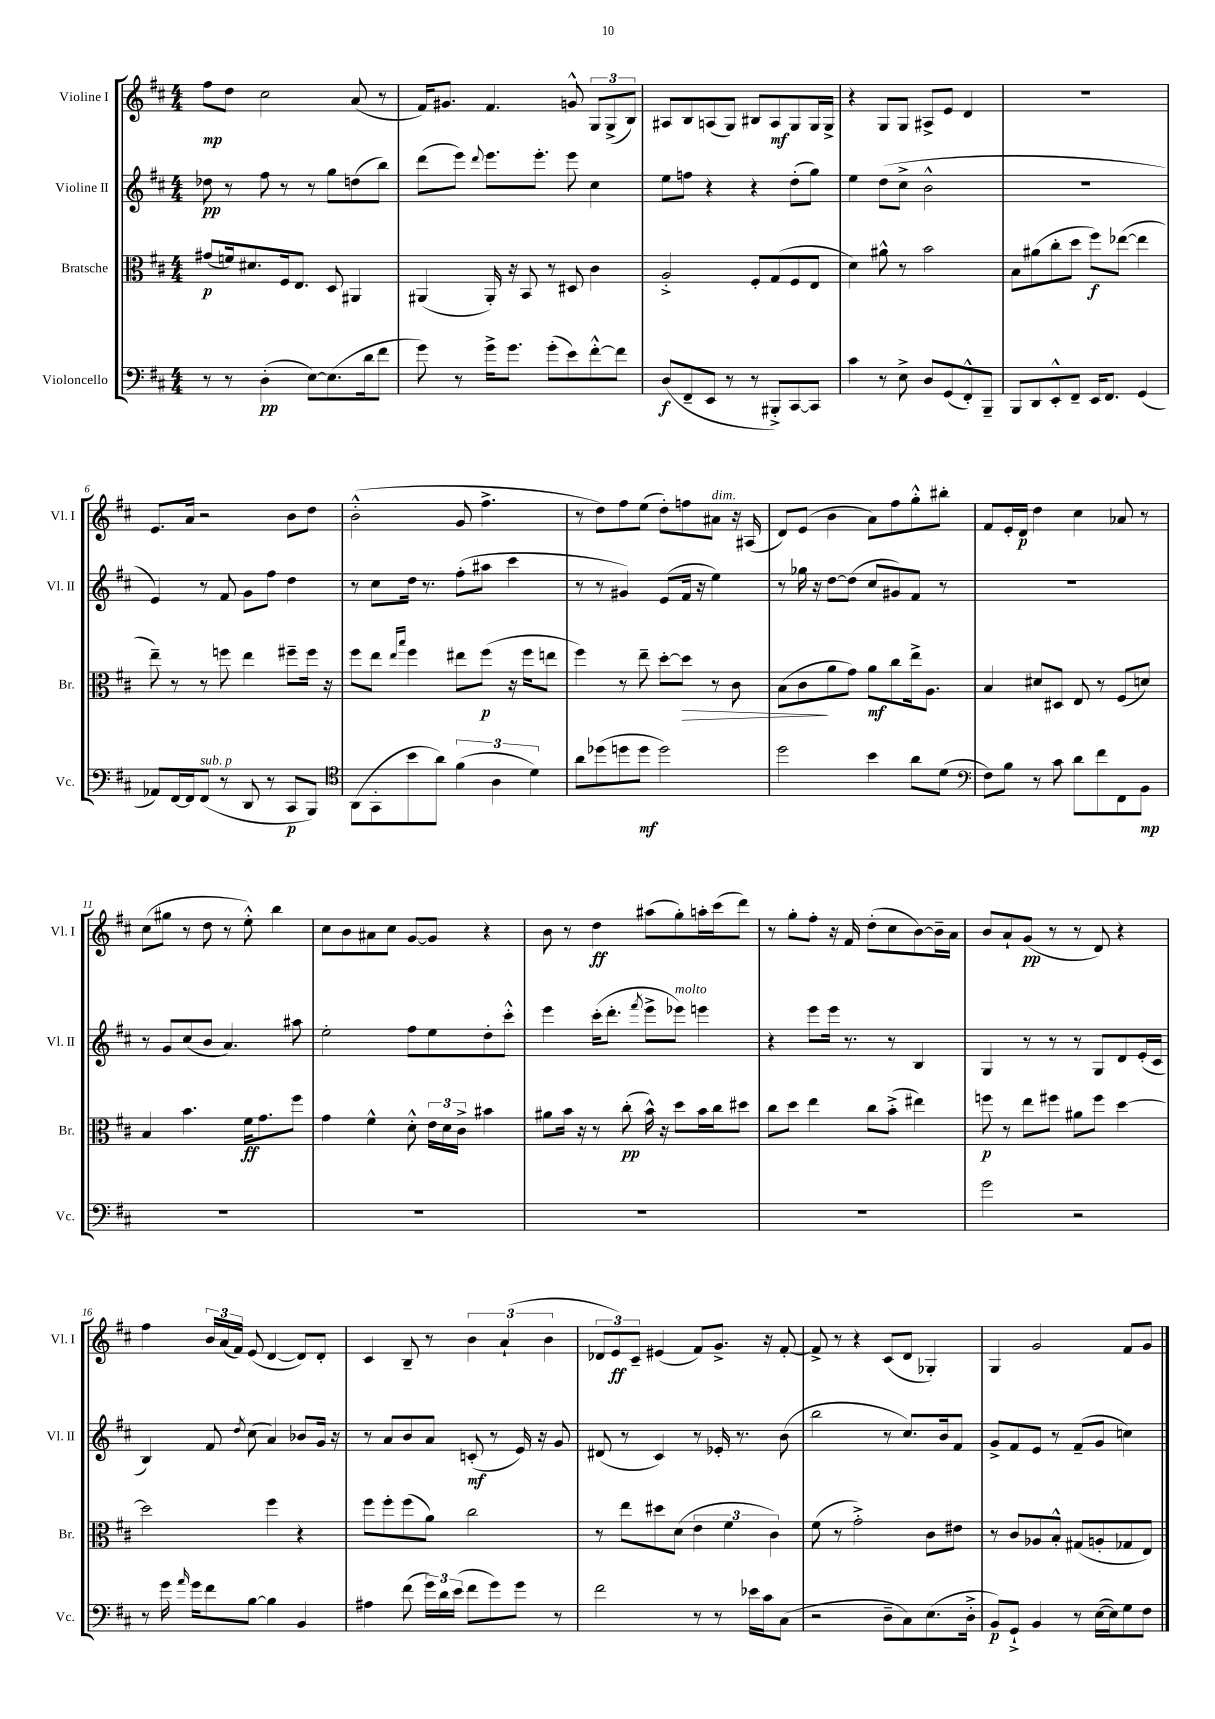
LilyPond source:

<<
\new StaffGroup <<
\new Staff = "s0" \with { instrumentName = "Violine I" shortInstrumentName = "Vl. I" } {
    \clef treble \key d \major \numericTimeSignature \time 4/4
    \autoBeamOff fis''8[\mp d''8] cis''2 a'8( r8 |
    fis'16[) gis'8.] fis'4. g'8-^ \tuplet 3/2 { g8[ g8->( b8]) } |
    ais8[ b8 a8( g8]) bis8[ a8\mf g8 g16 g16]-> |
    r4 g8[ g8] ais8[-> e'8] d'4 |
    R1 |
    e'8.[ a'16] r2 b'8[ d''8] |
    b'2-.-^( g'8 fis''4.-> |
    r8 d''8[) fis''8 e''8]( d''8[-.) f''8 ais'8]^\markup { \italic "dim." } r16 ais16( |
    d'8[) e'8]( b'4 a'8[) fis''8 g''8-.-^ bis''8]-. |
    fis'8[ e'16-. d'16]\p d''4 cis''4 aes'8 r8 |
    cis''8[( gis''8] r8 d''8 r8 e''8-.-^) b''4 |
    cis''8[ b'8 ais'8 cis''8] g'8[~ g'8] r4 |
    b'8 r8 d''4\ff ais''8[( g''8-.) a''16-. cis'''16( d'''8]) |
    r8 g''8[-. fis''8]-. r16 fis'16 d''8[-.( cis''8 b'8~) b'16-- a'16] |
    b'8[ a'8-! g'8]\pp( r8 r8 d'8) r4 |
    fis''4 \tuplet 3/2 { b'16[ a'16( fis'16]) } e'8( d'4~ d'8[) d'8]-. |
    cis'4 b8-- r8 \tuplet 3/2 { b'4 a'4-!( b'4 } |
    \tuplet 3/2 { des'8[ e'8\ff) cis'8]-- } eis'4( fis'8[) g'8.]-> r16 fis'8~-. |
    fis'8-> r8 r4 cis'8[( d'8] ges4-.) |
    g4 g'2 fis'8[ g'8] \bar "|." |
}
\new Staff = "s1" \with { instrumentName = "Violine II" shortInstrumentName = "Vl. II" } {
    \clef treble \key d \major \numericTimeSignature \time 4/4
    \autoBeamOff des''8\pp r8 fis''8 r8 r8 g''8[ d''8( b''8]) |
    d'''8[( e'''8]) \appoggiatura { d'''8 } e'''8.[ e'''8.]-. e'''8 cis''4 |
    e''8[ f''8] r4 r4 d''8[-.( g''8]) |
    e''4 d''8[( cis''8]-> b'2-^ |
    R1 |
    e'4) r8 fis'8 g'8[ fis''8] d''4 |
    r8 cis''8[ d''16] r8. fis''8[-.( ais''8] cis'''4 |
    r8 r8 gis'4) e'8[( fis'16] r16 e''4) |
    r8 ges''16 r16 d''8[~ d''8]( cis''8[ gis'8) fis'8] r8 |
    R1 |
    r8 g'8[ cis''8( b'8] a'4.) ais''8 |
    e''2-. fis''8[ e''8 d''8-. cis'''8]-.-^ |
    e'''4 cis'''16[-.( d'''8.]-. \acciaccatura { fis'''8 } e'''8[-> ees'''8]^\markup { \italic "molto" }) e'''4 |
    r4 e'''8[ e'''16] r8. r8 b4 |
    g4 r8 r8 r8 g8[ d'8 e'16-.( cis'16] |
    b4) fis'8 \acciaccatura { d''8 } cis''8( a'4) bes'8[ g'16] r16 |
    r8 a'8[ b'8 a'8] c'8-.\mf( r8 e'16) r16 g'8 |
    dis'8( r8 cis'4) r8 ees'16-. r8. b'8( |
    b''2 r8 cis''8.[) b'16 fis'8] |
    g'8[-> fis'8 e'8] r8 fis'8[--( g'8] c''4) \bar "|." |
}
\new Staff = "s2" \with { instrumentName = "Bratsche" shortInstrumentName = "Br." } {
    \clef alto \key d \major \numericTimeSignature \time 4/4
    \autoBeamOff gis'8[\p( f'16) dis'8. fis16 e8.] d8 ais,4 |
    ais,4( ais,16-.) r16 b,8 r8 dis8 cis'4 |
    a2-.-> fis8[-. g8( fis8 e8] |
    d'4) ais'8-^ r8 b'2 |
    b8[ ais'8( cis''8-. d''8] fis''8[\f) ees''8]~( ees''4 |
    e''8--) r8 r8 f''8 e''4 fis''8[-- fis''16] r16 |
    fis''8[ e''8] \grace { e''16[ b''16] } fis''4 eis''8[ fis''8]\p( r16 fis''16[ e''8] |
    fis''4) r8 e''8-- d''8[~-. d''8]\> r8 cis'8 |
    b8[( cis'8\! a'8 g'8]) a'8[\mf cis''8 e''16-> a8.] |
    b4 dis'8[ dis8] e8 r8 fis8[( d'8]) |
    b4 b'4. fis'16[\ff g'8. fis''8] |
    g'4 fis'4-^ d'8-.-^ \tuplet 3/2 { e'16[ d'16 cis'16]-> } bis'4 |
    ais'8[ b'16] r16 r8 cis''8-.\pp( b'16-^) r16 d''8[ b'16 cis''16 dis''8] |
    cis''8[ d''8] e''4 cis''8[ b'8]-.->( eis''4) |
    f''8\p r8 e''8[ fis''8] ais'8[ fis''8] d''4~ |
    d''2 fis''4 r4 |
    fis''8[ fis''8-. fis''8( a'8]) cis''2 |
    r8 e''8[ dis''8 d'8]( \tuplet 3/2 { e'4 fis'4 cis'4) } |
    fis'8( r8 g'2-.->) cis'8[ eis'8] |
    r8 cis'8[ aes8 b8]-.-^ gis8[( a8-. ges8 e8]) \bar "|." |
}
\new Staff = "s3" \with { instrumentName = "Violoncello" shortInstrumentName = "Vc." } {
    \clef bass \key d \major \numericTimeSignature \time 4/4
    \autoBeamOff r8 r8 d4-.\pp( e8[~) e8.( d'16 fis'8] |
    g'8) r8 g'16[-> g'8.] g'8[-.( e'8) fis'8~-.-^ fis'8] |
    d8[\f( fis,8-- e,8] r8 r8 bis,,8[-.->) cis,8~ cis,8] |
    cis'4 r8 e8-> d8[ g,8( fis,8-.-^) b,,8]-- |
    b,,8[ d,8 e,8-.-^ fis,8]-- e,16[ fis,8.] g,4( |
    aes,8[) fis,16~ fis,16 fis,8]^\markup { \italic "sub. p" }( r8 d,8 r8 cis,8[\p b,,8]) |
    \clef tenor a,8[( g,8-. b'8 a'8]) \tuplet 3/2 { fis'4( a4 d'4) } |
    a'8[ des''8( d''8 d''8]\mf d''2) |
    d''2 b'4 a'8[ d'8]( |
    \clef bass fis8[) b8] r8 cis'8 d'8[ fis'8 fis,8 b,8]\mp |
    R1 |
    R1 |
    R1 |
    R1 |
    g'2 r2 |
    r8 g'16 \grace { a'16 } g'16[ fis'8 b8]~ b4 b,4 |
    ais4 fis'8( \tuplet 3/2 { g'16[) d'16 e'16]( } fis'8[ g'8) g'8] r8 |
    fis'2 r8 r8 ees'16[ cis'16 cis8]( |
    r2 d8[-- cis8) e8.( d16]-.-> |
    b,8[\p) g,8]-!-> b,4 r8 e16[~( e16) g8 fis8] \bar "|." |
}
>>
>>
